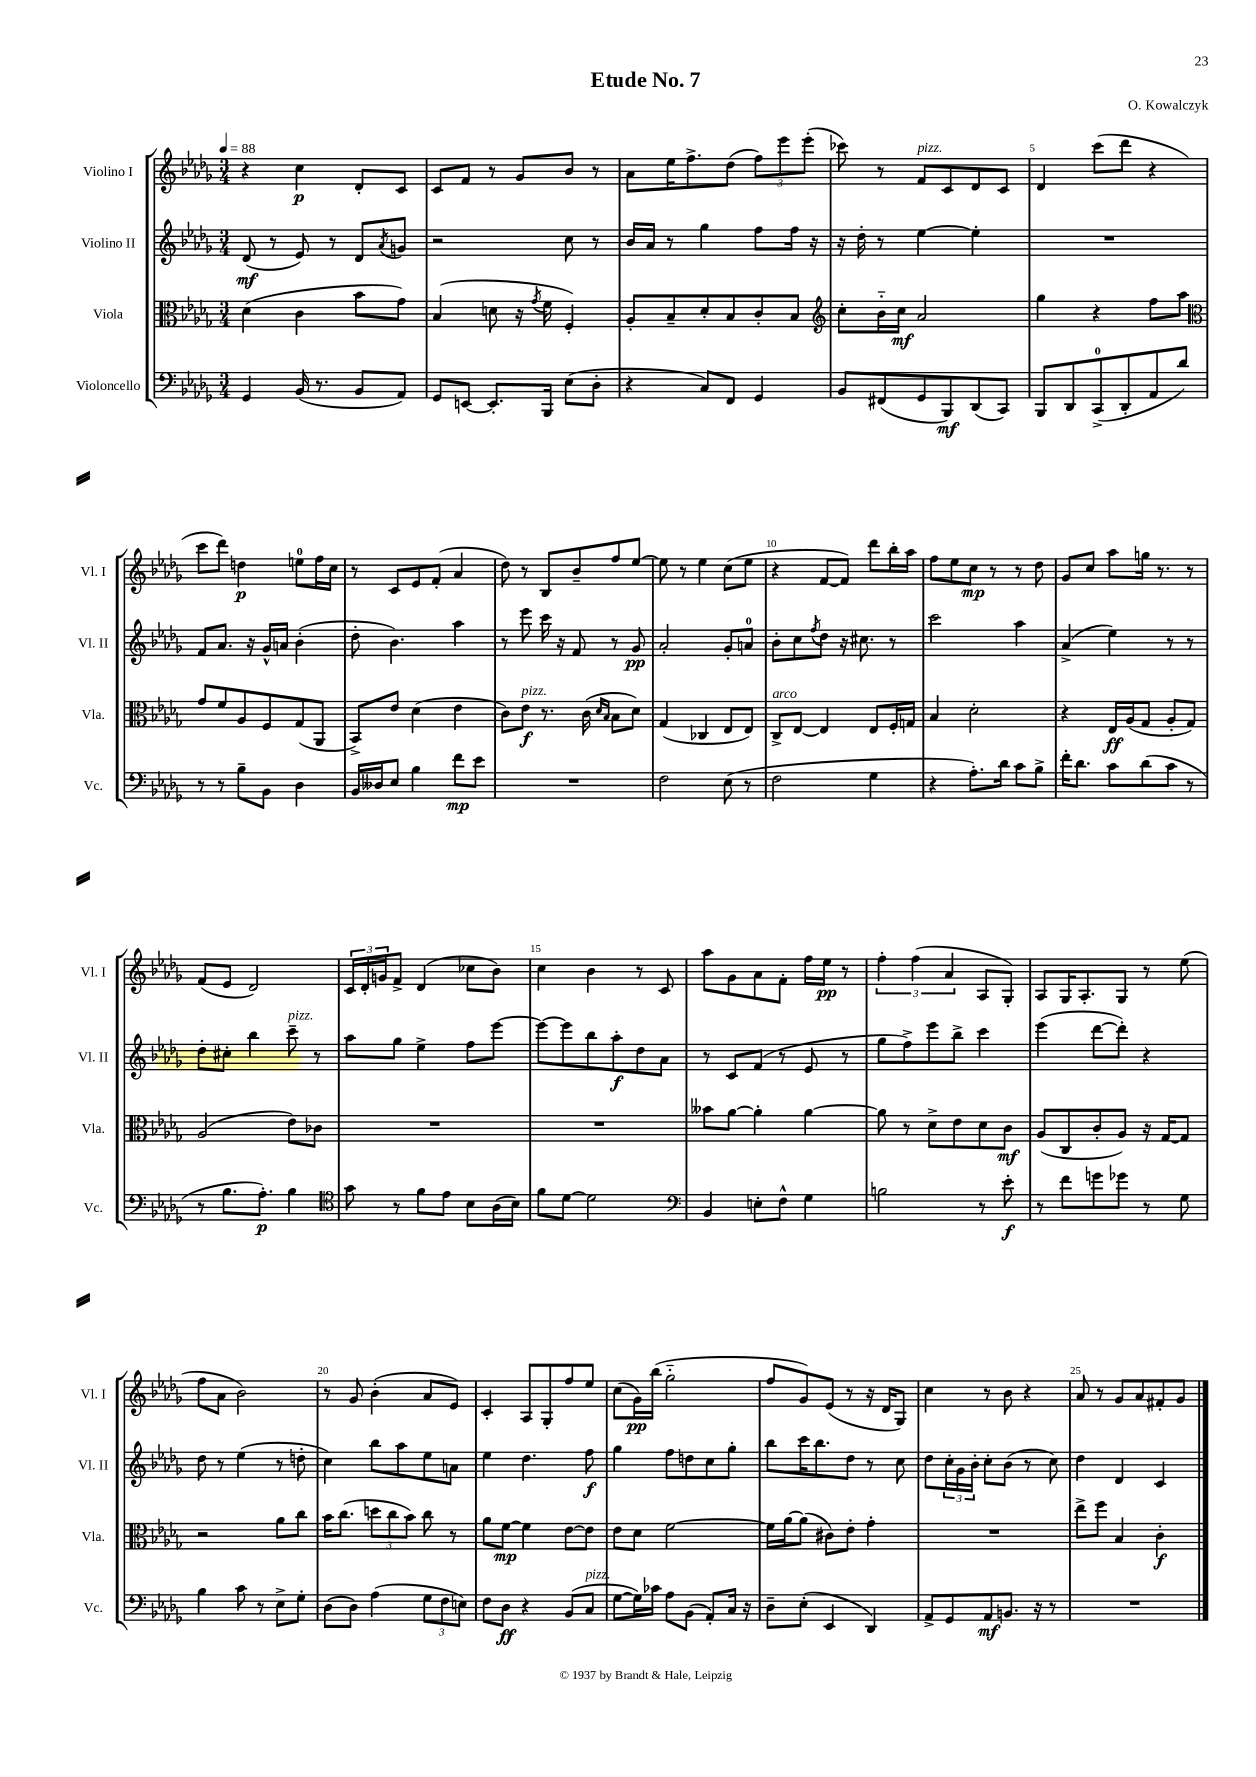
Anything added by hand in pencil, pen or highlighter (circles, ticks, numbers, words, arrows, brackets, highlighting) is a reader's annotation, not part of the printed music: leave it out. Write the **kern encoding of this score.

**kern	**dynam	**kern	**dynam	**kern	**dynam	**kern	**dynam
*part4	*part4	*part3	*part3	*part2	*part2	*part1	*part1
*staff4	*staff4	*staff3	*staff3	*staff2	*staff2	*staff1	*staff1
*I"Violoncello	*	*I"Viola	*	*I"Violino II	*	*I"Violino I	*
*I'Vc.	*	*I'Vla.	*	*I'Vl. II	*	*I'Vl. I	*
*clefF4	*	*clefC3	*	*clefG2	*	*clefG2	*
*k[b-e-a-d-g-]	*	*k[b-e-a-d-g-]	*	*k[b-e-a-d-g-]	*	*k[b-e-a-d-g-]	*
*M3/4	*	*M3/4	*	*M3/4	*	*M3/4	*
*MM88	*	*MM88	*	*MM88	*	*MM88	*
=1	=1	=1	=1	=1	=1	=1	=1
4GG-/	.	(4d-\	.	(8d-/	mf	4r	.
.	.	.	.	8r	.	.	.
(16BB-/	.	4c\	.	8e-/)	.	4cc\	p
8.r	.	.	.	.	.	.	.
.	.	.	.	8r	.	.	.
8BB-/L	.	8b-\L	.	8d-/L	.	8d-'/L	.
.	.	.	.	8qa-/	.	.	.
8AA-/J)	.	8g-\J)	.	8gn/J	.	8c/J	.
=2	=2	=2	=2	=2	=2	=2	=2
8GG-/L	.	(4B-/	.	2r	.	8c/L	.
[8EEn/J	.	.	.	.	.	8f/J	.
8.EE'/L]	.	8dn\	.	.	.	8r	.
.	.	16r	.	.	.	8g-/L	.
.	.	8qg-/	.	.	.	.	.
16BBB-/Jk	.	16f\	.	.	.	.	.
(8E-\L	.	4F'/)	.	8cc\	.	8b-/J	.
8D-'\J	.	.	.	8r	.	8r	.
=3	=3	=3	=3	=3	=3	=3	=3
4r	.	8A-'/L	.	16b-/LL	.	8a-\L	.
.	.	.	.	16a-/JJ	.	.	.
.	.	8B-~/	.	8r	.	16ee-\K	.
.	.	.	.	.	.	8.ff^\	.
8C/L)	.	8d-'/	.	4gg-\	.	.	.
8FF/J	.	8B-/	.	.	.	(8dd-\J	.
4GG-/	.	8c'/	.	8ff\L	.	12ff\L)	.
.	.	.	.	.	.	12eee-\	.
.	.	8B-/J	.	16ff\Jk	.	.	.
.	.	.	.	.	.	(12eee-'\J	.
.	.	.	.	16r	.	.	.
=4	=4	=4	=4	=4	=4	=4	=4
*	*	*clefG2	*	*	*	*	*
8BB-/L	.	8cc'\L	.	16r	.	8ccc-X\)	.
.	.	.	.	16dd-'\	.	.	.
(8FF#X/	.	16b-\L	.	8r	.	8r	.
.	.	16cc\JJ	mf	.	.	.	.
!	!	!	!	!	!	!LO:TX:a:i:t=pizz.	!
8GG-/	.	2a-/	.	[4ee-\	.	8f/L	.
8BBB-/)	mf	.	.	.	.	8c/	.
(8DD-/	.	.	.	4ee-'\]	.	8d-/	.
8CC/J)	.	.	.	.	.	8c/J	.
=5	=5	=5	=5	=5	=5	=5	=5
8BBB-/L	.	4gg-\	.	2.r	.	4d-/	.
8DD-/	.	.	.	.	.	.	.
(8CC^/	.	4r	.	.	.	(8ccc\L	.
8DD-'/	.	.	.	.	.	8ddd-\J	.
8AA-/	.	8ff\L	.	.	.	4r	.
8d-/J)	.	8aa-\J	.	.	.	.	.
!!LO:LB:g=z
=6	=6	=6	=6	=6	=6	=6	=6
*	*	*clefC3	*	*	*	*	*
8r	.	8g-/L	.	8f/L	.	8ccc\L	.
8r	.	8f/	.	8.a-/J	.	8ddd-\J)	.
8B-~\L	.	8A-/	.	.	.	4ddn\	p
.	.	.	.	16r	.	.	.
8BB-\J	.	8F/	.	16g-^^/LL	.	.	.
.	.	.	.	16an/JJ	.	.	.
4D-\	.	(8G-/	.	(4b-'\	.	8een\L	.
.	.	8AA-/J	.	.	.	16ff\L	.
.	.	.	.	.	.	16cc\JJ	.
=7	=7	=7	=7	=7	=7	=7	=7
16BB-/LL	.	8BB-^/L)	.	8dd-'\	.	8r	.
16D--X/J	.	.	.	.	.	.	.
8E-/J	.	8e-/J	.	4.b-\)	.	8c/L	.
4B-\	.	(4d-\	.	.	.	8e-/	.
.	.	.	.	.	.	(8f'/J	.
8f\L	mp	4e-\	.	4aa-\	.	4a-/	.
8e-\J	.	.	.	.	.	.	.
=8	=8	=8	=8	=8	=8	=8	=8
2.r	.	8c\L)	.	8r	.	8dd-\)	.
!	!	!LO:TX:a:i:t=pizz.	!	!	!	!	!
.	.	8e-\J	f	8eee-\	.	8r	.
.	.	8.r	.	16ccc\	.	8B-/L	.
.	.	.	.	16r	.	.	.
.	.	.	.	8f/	.	8b-~/	.
.	.	(16c\	.	.	.	.	.
.	.	16qqd-/LL	.	.	.	.	.
.	.	16qqB-/JJ	.	.	.	.	.
.	.	8B-\L	.	8r	.	8ff/	.
.	.	8d-\J)	.	8g-/	pp	[8ee-/J	.
=9	=9	=9	=9	=9	=9	=9	=9
2F\	.	(4G-/	.	2a-'/	.	8ee-\]	.
.	.	.	.	.	.	8r	.
.	.	4C-X/	.	.	.	4ee-\	.
(8E-\	.	8E-/L	.	8g-'/L	.	(8cc\L	.
8r	.	8E-/J)	.	8an/J	.	8ee-\J	.
=10	=10	=10	=10	=10	=10	=10	=10
!	!	!LO:TX:a:i:t=arco	!	!	!	!	!
2F\	.	8C^/L	.	8b-'\L	.	4r	.
.	.	[8E-/J	.	8cc\	.	.	.
.	.	.	.	8qff/	.	.	.
.	.	4E-/]	.	8dd-\J	.	[8f/L	.
.	.	.	.	16r	.	8f/J])	.
.	.	.	.	8.cc#X\	.	.	.
4G-\	.	8E-/L	.	.	.	8ddd-\L	.
.	.	16F'/L	.	8r	.	16bb-'\L	.
.	.	16Gn/JJ	.	.	.	16aa-\JJ	.
=11	=11	=11	=11	=11	=11	=11	=11
4r	.	4B-/	.	2ccc\	.	8ff\L	.
.	.	.	.	.	.	8ee-\	.
8.A-'\L)	.	2d-'\	.	.	.	8cc\J	mp
.	.	.	.	.	.	8r	.
16d-\Jk	.	.	.	.	.	.	.
8c\L	.	.	.	4aa-\	.	8r	.
8B-^\J	.	.	.	.	.	8dd-\	.
=12	=12	=12	=12	=12	=12	=12	=12
16f'\KL	.	4r	.	(4a-^/	.	8g-/L	.
8.d-\J	.	.	.	.	.	.	.
.	.	.	.	.	.	8cc/J	.
8c\L	.	16E-/LL	ff	4ee-\)	.	8aa-\L	.
.	.	(16A-/J	.	.	.	.	.
(8d-\	.	8G-/J	.	.	.	16ggn\Jk	.
.	.	.	.	.	.	8.r	.
8c\J	.	8A-'/L	.	8r	.	.	.
8r	.	8G-/J)	.	8r	.	8r	.
!!LO:LB:g=z
=13	=13	=13	=13	=13	=13	=13	=13
8r	.	(2A-/	.	8dd-'\L	.	(8f/L	.
8.B-\L	.	.	.	8cc#X'\J	.	8e-/J	.
.	.	.	.	4bb-\	.	2d-/)	.
8.A-'\J)	p	.	.	.	.	.	.
!	!	!	!	!LO:TX:a:i:t=pizz.	!	!	!
4B-\	.	8e-\L)	.	8ccc~\	.	.	.
.	.	8c-X\J	.	8r	.	.	.
=14	=14	=14	=14	=14	=14	=14	=14
*clefC4	*	*	*	*	*	*	*
8g-\	.	2.r	.	8aa-\L	.	24c/LL	.
.	.	.	.	.	.	24d-'/	.
.	.	.	.	.	.	24gn/J	.
8r	.	.	.	8gg-\J	.	8f^/J	.
8f\L	.	.	.	4ee-^\	.	(4d-/	.
8e-\J	.	.	.	.	.	.	.
8B-\L	.	.	.	8ff\L	.	8cc-X\L	.
(16A-\L	.	.	.	[8eee-\J	.	8b-\J)	.
16B-\JJ)	.	.	.	.	.	.	.
=15	=15	=15	=15	=15	=15	=15	=15
8f\L	.	2.r	.	8eee-\L_	.	4cc\	.
[8d-\J	.	.	.	8eee-\]	.	.	.
2d-\]	.	.	.	8bb-\	.	4b-\	.
.	.	.	.	8aa-'\	f	.	.
.	.	.	.	8dd-\	.	8r	.
.	.	.	.	8a-\J	.	8c/	.
=16	=16	=16	=16	=16	=16	=16	=16
*clefF4	*	*	*	*	*	*	*
4BB-/	.	8b--X\L	.	8r	.	8aa-\L	.
.	.	[8a-\J	.	8c/L	.	8g-\	.
8En'\L	.	4a-'\]	.	(8f/J	.	8a-\	.
8F^^\J	.	.	.	8r	.	8f'\J	.
4G-\	.	[4a-\	.	8e-/	.	16ff\LL	.
.	.	.	.	.	.	16ee-\JJ	pp
.	.	.	.	8r	.	8r	.
=17	=17	=17	=17	=17	=17	=17	=17
2Bn\	.	8a-\]	.	8gg-\L	.	6ff'\	.
.	.	8r	.	8ff^\)	.	.	.
.	.	.	.	.	.	(6ff\	.
.	.	8d-^\L	.	8eee-\	.	.	.
.	.	.	.	.	.	6a-/	.
.	.	8e-\	.	8bb-^\J	.	.	.
8r	.	8d-\	.	4ccc\	.	8A-/L	.
8e-'\	f	8c\J	mf	.	.	8G-'/J)	.
=18	=18	=18	=18	=18	=18	=18	=18
8r	.	(8A-/L	.	(4eee-\	.	8A-/L	.
8f\L	.	8C/	.	.	.	16G-/K	.
.	.	.	.	.	.	8.A-'/	.
8gn\	.	8c'/	.	[8ddd-\L	.	.	.
8g-X\J	.	8A-/J)	.	8ddd-'\J])	.	8G-/J	.
8r	.	16r	.	4r	.	8r	.
.	.	[16G-/KL	.	.	.	.	.
8G-\	.	8G-/J]	.	.	.	(8ee-\	.
!!LO:LB:g=z
=19	=19	=19	=19	=19	=19	=19	=19
4B-\	.	2r	.	8dd-\	.	8ff\L	.
.	.	.	.	8r	.	8a-\J	.
8c\	.	.	.	(4ee-\	.	2b-\)	.
8r	.	.	.	.	.	.	.
8E-^\L	.	8a-\L	.	8r	.	.	.
8G-'\J	.	8cc\J	.	8ddn'\	.	.	.
=20	=20	=20	=20	=20	=20	=20	=20
(8D-\L	.	16b-\KL	.	4cc\)	.	8r	.
.	.	(8.cc\J	.	.	.	.	.
8D-\J)	.	.	.	.	.	8g-/	.
(4A-\	.	12ddn\L	.	8bb-\L	.	(4b-'\	.
.	.	12cc\	.	.	.	.	.
.	.	.	.	8aa-\	.	.	.
.	.	12b-\J)	.	.	.	.	.
12G-\L	.	8cc\	.	8ee-\	.	8a-/L	.
12F\	.	.	.	.	.	.	.
.	.	8r	.	8an\J	.	8e-/J)	.
12En\J)	.	.	.	.	.	.	.
=21	=21	=21	=21	=21	=21	=21	=21
8F\L	.	8a-\L	.	4ee-\	.	4c'/	.
8D-\J	ff	[8f\J	mp	.	.	.	.
4r	.	4f\]	.	4.dd-\	.	8A-/L	.
.	.	.	.	.	.	8G-'/	.
(8BB-/L	.	[8e-\L	.	.	.	8ff/	.
!LO:TX:a:i:t=pizz.	!	!	!	!	!	!	!
8C/J	.	8e-\J]	.	8ff\	f	8ee-/J	.
=22	=22	=22	=22	=22	=22	=22	=22
[8G-\L	.	8e-\L	.	4gg-\	.	(8cc\L	.
16G-\L])	.	8d-\J	.	.	.	16g-\L)	pp
16c-X\JJ	.	.	.	.	.	(16bb-\JJ	.
8A-\L	.	[2f\	.	8ff\L	.	2gg-\	.
(8BB-\J	.	.	.	8ddn\	.	.	.
8AA-'/L)	.	.	.	8cc\	.	.	.
16C/Jk	.	.	.	8gg-'\J	.	.	.
16r	.	.	.	.	.	.	.
=23	=23	=23	=23	=23	=23	=23	=23
8D-~\L	.	16f\LL]	.	8bb-\L	.	8ff/L	.
.	.	[16a-\J	.	.	.	.	.
(8E-'\J	.	(8a-\J]	.	16ccc\K	.	8g-/)	.
.	.	.	.	8.bb-\	.	.	.
4EE-/	.	8c#X\L)	.	.	.	(8e-/J	.
.	.	8e-'\J	.	8dd-\J	.	8r	.
4DD-/)	.	4g-'\	.	8r	.	16r	.
.	.	.	.	.	.	16d-/KL	.
.	.	.	.	8cc\	.	8G-/J)	.
=24	=24	=24	=24	=24	=24	=24	=24
8AA-^/L	.	2.r	.	8dd-\L	.	4cc\	.
8GG-/	.	.	.	24cc'\L	.	.	.
.	.	.	.	24g-\	.	.	.
.	.	.	.	24b-'\JJ	.	.	.
8AA-/	mf	.	.	8cc'\L	.	8r	.
8.BBn/J	.	.	.	(8b-\J	.	8b-\	.
.	.	.	.	8r	.	4r	.
16r	.	.	.	.	.	.	.
8r	.	.	.	8cc\)	.	.	.
=25	=25	=25	=25	=25	=25	=25	=25
2.r	.	8ee-^\L	.	4dd-\	.	8a-/	.
.	.	8ff\J	.	.	.	8r	.
.	.	4B-/	.	4d-/	.	8g-/L	.
.	.	.	.	.	.	8a-/	.
.	.	4c'\	f	4c/	.	8f#X'/	.
.	.	.	.	.	.	8g-/J	.
==	==	==	==	==	==	==	==
*-	*-	*-	*-	*-	*-	*-	*-
